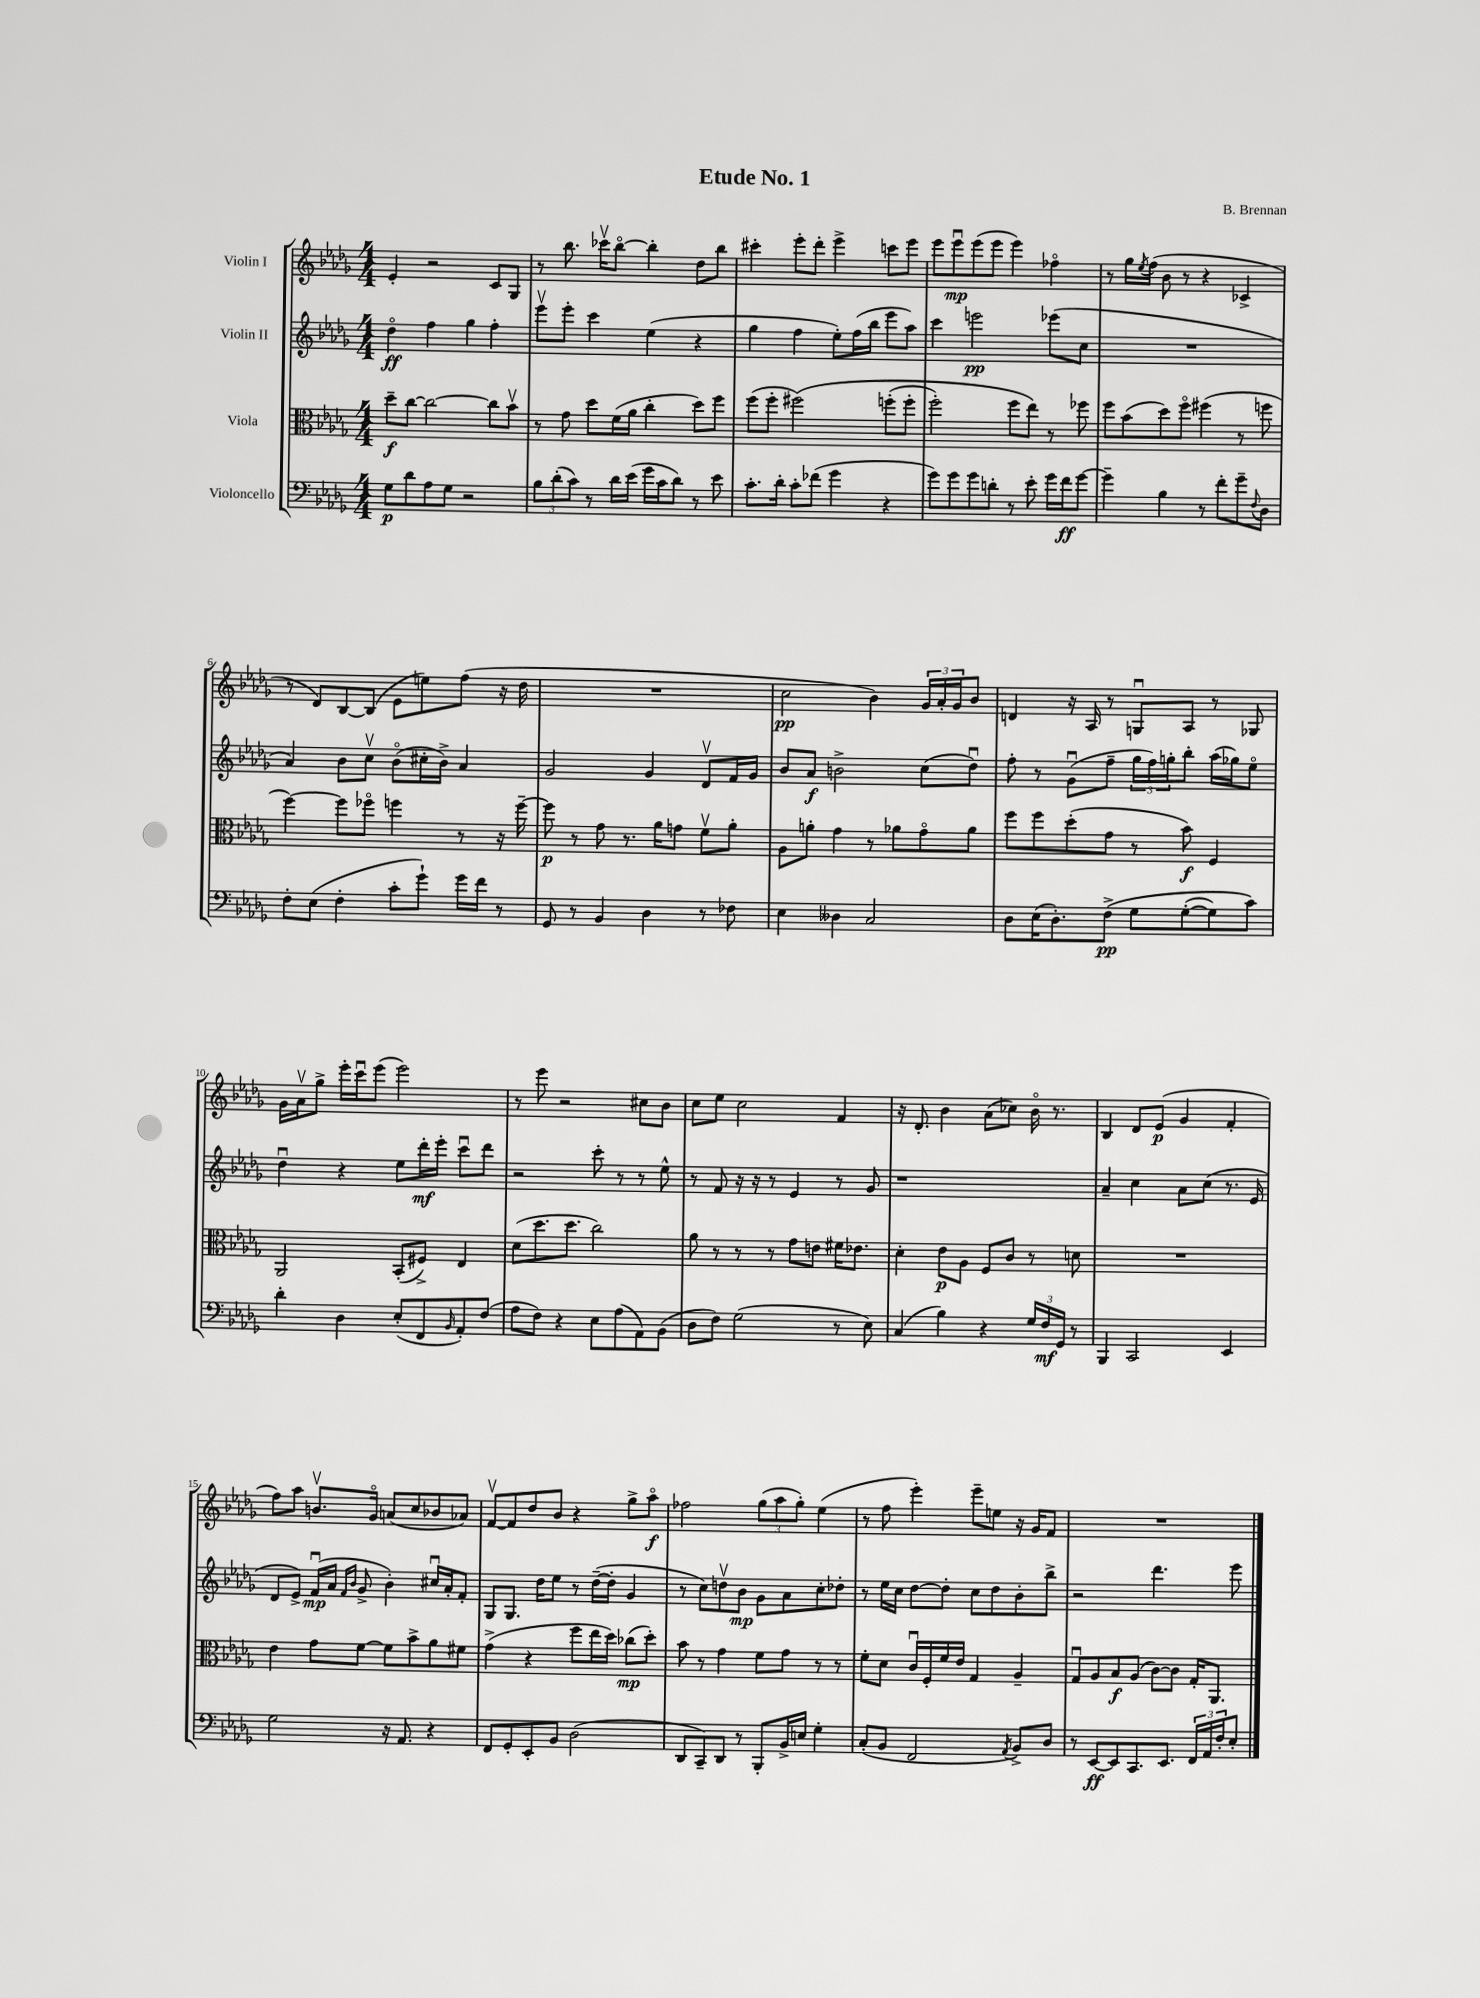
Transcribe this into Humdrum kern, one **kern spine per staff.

**kern	**kern	**kern	**kern
*staff4	*staff3	*staff2	*staff1
*clefF4	*clefC3	*clefG2	*clefG2
*k[b-e-a-d-g-]	*k[b-e-a-d-g-]	*k[b-e-a-d-g-]	*k[b-e-a-d-g-]
*M4/4	*M4/4	*M4/4	*M4/4
8G-	8dd-~	4dd-o	4e-'
8d-	[8cc	.	.
8A-	2cc_	4ff	2r
8G-	.	.	.
2r	.	4gg-	.
.	8cc]	4ff'	8c
.	8b-v	.	8G-
=	=	=	=
12B-	8r	8eee-v	8r
(12d-'	.	.	.
.	8g-	8eee-'	8.bb-
12c)	.	.	.
8r	8dd-	4ccc	.
.	.	.	16ccc-v
16d-	(16f	.	[8bb-o
(16e-	16a-	.	.
16g-	4cc'	(4ee-	4bb-']
16c	.	.	.
8d-)	.	.	.
8r	8dd-)	4r	8dd-
8e-	8ff	.	8bb-
=	=	=	=
8.c'	(8ff	4gg-	4ccc#'
.	8ff'	.	.
16d-'	.	.	.
8c'	&(2ff#)	4ff	8eee-'
(8f-	.	.	8ddd-'
4g-	.	8ee-')	4eee-^
.	.	(16ff	.
.	.	16bb-	.
4r	(8ff'	8eee-	8ccc
.	8ff'	8aa-)	8eee-
=	=	=	=
8g-)	2ff')	4ccc	8eee-
8g-	.	.	8eee-u
8g-	.	2eee	(8eee-
8d'	.	.	8eee-
8r	8ff	.	4eee-)
8e-'	8ee-&)	.	.
16g-	8r	(8eee-	4ff-o
16f	.	.	.
[8g-	8ff-	8cc	.
=	=	=	=
4g-~]	8ff	1r	8r
.	(8b-	.	16gg-
.	.	.	8qee-
.	.	.	(16ff
4B-	8dd-)	.	8b-
.	8ffo	.	8r
8r	(4ff#	.	4r
8f'	.	.	.
8g-~	8r	.	4c-^
8qqF	.	.	.
8D-	8ff	.	.
=	=	=	=
8F'	[4ff)	4a-)	8r
(8E-	.	.	8d-)
4F'	8ff]	8b-	[8B-
.	8ff-o	8ccv	(8B-]
8c'	4ff	(8b-o	8e-
8g-`)	.	16cc#'	8ee)
.	.	16b-^)	.
16g-	8r	4a-	(8ff
16f	.	.	.
8r	16r	.	16r
.	[16ff~	.	16dd-
=	=	=	=
8GG-	8ff]	2g-	1r
8r	8r	.	.
4BB-	8g-	.	.
.	8.r	.	.
4D-	.	4g-	.
.	16a-	.	.
.	8g	.	.
8r	8fv	8d-v	.
8F-	8a-'	16f	.
.	.	16g-	.
=	=	=	=
4E-	8A-	8b-	2cc
.	8a'	8a-	.
4D--	4g-	2b^	.
2C	8r	.	4b-)
.	8a-	.	.
.	8g-o	(8cc	24g-
.	.	.	24a-'
.	.	.	24g-
.	8a-	8dd-u)	8b-
=	=	=	=
8D-	8ff	8ff'	4d
(16E-	8ff	8r	.
8.D-')	.	.	.
.	(8dd-'	(8g-u	16r
.	.	.	16A-
&(8F^	8g-	8ff~	8r
8G-	8r	24gg-	8Gu
.	.	24ff)	.
.	.	24gg'	.
([8G-'	8b-)	8bb-'	8A-
8G-])	4F	(16aa-	8r
.	.	16gg-)	.
8c&)	.	8ee-o	8G-
=	=	=	=
4d-'	2AA-	4dd-u	16g-
.	.	.	16a-v
.	.	.	8gg-^
4D-	.	4r	16eee-'
.	.	.	16cccu
.	.	.	(8eee-
(8E-'	(8BB-'	8ee-	2eee-)
8FF	8F#^)	16ddd-'	.
.	.	16eee-'	.
16qqBB-	.	.	.
8AA-')	4E-	8cccu	.
(8F	.	8ddd-	.
=	=	=	=
8A-	(8d-	2r	8r
8F)	8.dd-	.	8eee-
4r	.	.	2r
.	8.dd-	.	.
8E-	2cc)	8ccc'	.
(8A-	.	8r	.
8AA-)	.	8r	8cc#
(8BB-	.	8ee-^^	8b-
=	=	=	=
8D-	8a-	8r	8cc
8F)	8r	8f	8ee-
(2G-	8r	16r	2cc
.	.	16r	.
.	8r	8r	.
.	8g-	4e-	.
.	8e	.	.
8r	16f#	8r	4f
.	8.e-	.	.
8E-)	.	8g-	.
=	=	=	=
(4C	4d-'	1r	16r
.	.	.	8.d-'
4B-)	8e-	.	4b-
.	8A-	.	.
4r	8F	.	(8a-
.	8c	.	8cc-)
24G-	8r	.	16b-o
24F	.	.	.
.	.	.	8.r
24GG-	.	.	.
8r	8d	.	.
=	=	=	=
4BBB-	1r	4a-~	4B-
2CC	.	4cc	8d-
.	.	.	(8e-
.	.	8a-	4g-
.	.	(8cc	.
4EE-	.	8.r	4f'
.	.	16e-	.
=	=	=	=
2G-	4e-	8d-	8ff)
.	.	8e-^)	8aa-
.	8g-	(16fu	8.bv
.	.	16a-	.
.	.	16qqf	.
.	.	16qqb-	.
.	[8f	8g-^	.
.	.	.	16g-o
16r	8f]	4b-')	(8a
8.AA-	.	.	.
.	8b-^	.	8cc
4r	8a-	16cc#u	8b-
.	.	16a-'	.
.	8f#	8f'	8a-)
=	=	=	=
8FF	(4g-^	8G-	[8fv
8GG-'	.	8.G-	8f]
8EE-'	4r	.	8dd-
.	.	16dd-	.
8BB-	.	8ee-	8b-
(2D-	8ff	8r	4r
.	16ee-	([16dd-~	.
.	16dd-)	16dd-']	.
.	(8cc-	4g-	8gg-^
.	8dd-')	.	8aa-o
=	=	=	=
8DD-	8b-	8r	2ff-
8CC~)	8r	8cc)	.
8DD-	4g-	8ddv	.
8r	.	8b-	.
8BBB-'	8f	8g-	(12gg-
.	.	.	12aa-
16BB-^	8g-	8a-	.
.	.	.	12gg-')
16E	.	.	.
4G-'	8r	8cc'	(4ee-
.	8r	8dd-'	.
=	=	=	=
(8C'	8f'	8r	8r
8BB-	8d-	16ee-	8ff
.	.	16cc	.
2FF	16cu	[8dd-	4eee-')
.	16F'	.	.
.	16f	8dd-']	.
.	16e-	.	.
.	4G-	8cc	8eee-~
.	.	8dd-	8ee
8qAA-	.	.	.
8BB-^)	4A-~	8b-'	16r
.	.	.	16g-
8D-	.	8bb-^	8f
=	=	=	=
8r	8G-u	2r	1r
[8EE-	8A-	.	.
8EE-]	8B-	.	.
8.CC	(8A-	.	.
.	[8c)	4.ddd-	.
8.EE-	.	.	.
.	8c]	.	.
24FF	16G-'	.	.
24AA-	.	.	.
.	8.AA-	.	.
24F'	.	.	.
8E-'	.	8eee-	.
==	==	==	==
*-	*-	*-	*-
